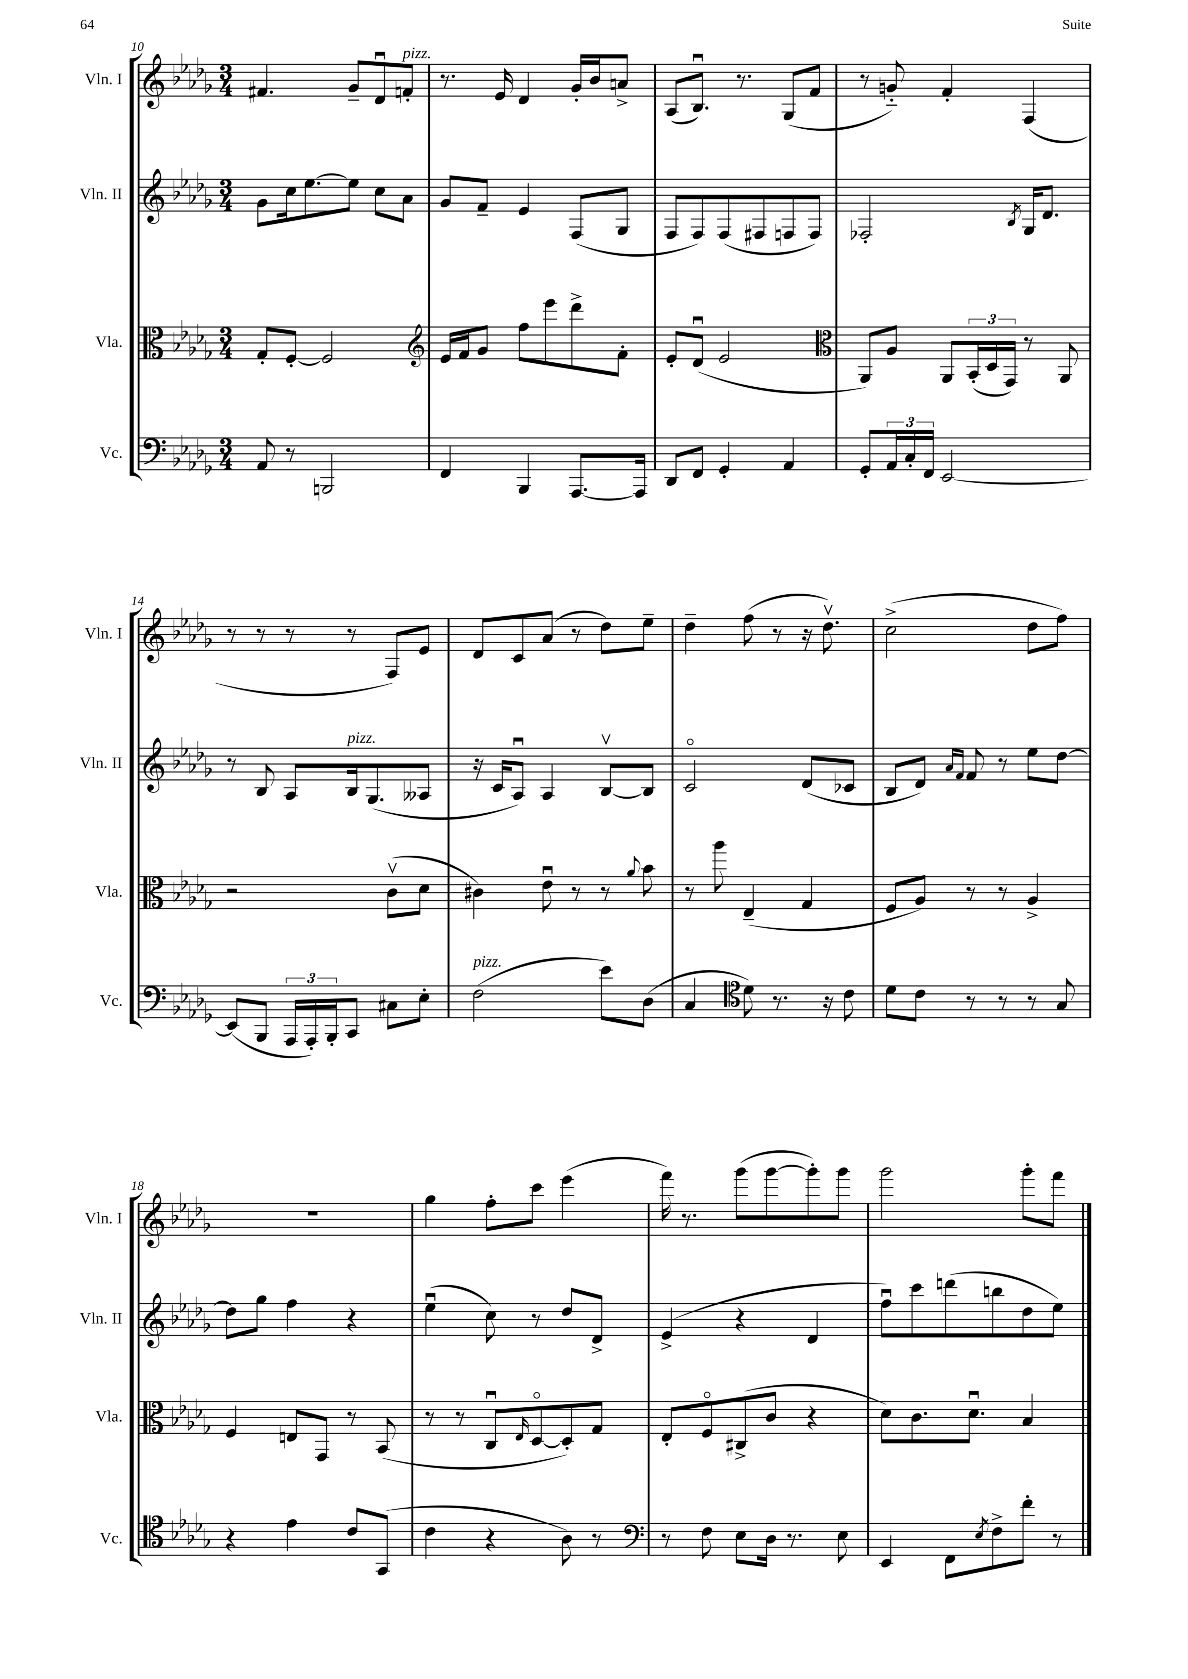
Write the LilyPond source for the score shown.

<<
\new StaffGroup <<
\new Staff = "s0" \with { instrumentName = "Vln. I" shortInstrumentName = "Vln. I" } {
    \clef treble \key des \major \numericTimeSignature \time 3/4
    fis'4. ges'8-- des'8\downbow f'8-.^\markup { \italic "pizz." } |
    r8. ees'16 des'4 ges'16-. bes'16 a'8-> |
    aes8( bes8.\downbow) r8. ges8( f'8 |
    r8 g'8-_) f'4-. f4( |
    r8 r8 r8 r8 f8) ees'8 |
    des'8 c'8 aes'8( r8 des''8) ees''8-- |
    des''4-- f''8( r8 r16 des''8.\upbow) |
    c''2->( des''8 f''8) |
    R2. |
    ges''4 f''8-. c'''8 ees'''4( |
    f'''16) r8. ges'''8( ges'''8~ ges'''8-.) ges'''8 |
    ges'''2 ges'''8-. f'''8 \bar "|." |
}
\new Staff = "s1" \with { instrumentName = "Vln. II" shortInstrumentName = "Vln. II" } {
    \clef treble \key des \major \numericTimeSignature \time 3/4
    ges'8 c''16 ees''8.~ ees''8 c''8 aes'8 |
    ges'8 f'8-- ees'4 f8( ges8 |
    f8 f8) f8( fis8 f8 f8) |
    fes2-. \acciaccatura { bes8 } ges16 des'8. |
    r8 bes8 aes8 bes16^\markup { \italic "pizz." } ges8.( aeses8 |
    r16 c'16 aes8\downbow) aes4 bes8~\upbow bes8 |
    c'2\flageolet des'8( ces'8 |
    bes8 des'8) \grace { aes'16 f'16 } f'8 r8 ees''8 des''8~ |
    des''8 ges''8 f''4 r4 |
    ees''4\downbow( c''8) r8 des''8 des'8-> |
    ees'4->( r4 des'4 |
    f''8\downbow) c'''8 d'''8( b''8 des''8 ees''8) \bar "|." |
}
\new Staff = "s2" \with { instrumentName = "Vla." shortInstrumentName = "Vla." } {
    \clef alto \key des \major \numericTimeSignature \time 3/4
    ges8-. f8~-. f2 |
    \clef treble ees'16 f'16 ges'8 f''8 ees'''8 des'''8-> f'8-. |
    ees'8-. des'8\downbow( ees'2 |
    \clef alto aes,8) aes8 aes,8 \tuplet 3/2 { bes,16-.( des16 ges,16) } r8 aes,8 |
    r2 c'8\upbow( des'8 |
    cis'4) ees'8\downbow r8 r8 \appoggiatura { aes'8 } bes'8 |
    r8 aes''8 ees4--( ges4 |
    f8 aes8) r8 r8 aes4-> |
    f4 e8 ges,8 r8 bes,8( |
    r8 r8 c8\downbow \grace { ees16 } des8~\flageolet des8-.) ges8 |
    ees8-. f8\flageolet cis8->( c'8 r4 |
    des'8) c'8. des'8.\downbow bes4 \bar "|." |
}
\new Staff = "s3" \with { instrumentName = "Vc." shortInstrumentName = "Vc." } {
    \clef bass \key des \major \numericTimeSignature \time 3/4
    aes,8 r8 b,,2 |
    f,4 bes,,4 aes,,8.~ aes,,16 |
    des,8 f,8 ges,4-. aes,4 |
    ges,8-. \tuplet 3/2 { aes,16 c16-. f,16 } ees,2~ |
    ees,8( bes,,8 \tuplet 3/2 { aes,,16 aes,,16-.) bes,,16-. } c,8 cis8 ees8-. |
    f2^\markup { \italic "pizz." }( ees'8) des8( |
    c4 \clef tenor des'8) r8. r16 c'8 |
    des'8 c'8 r8 r8 r8 ges8 |
    r4 ees'4 c'8 ges,8( |
    c'4 r4 aes8) r8 |
    \clef bass r8 f8 ees8 des16 r8. ees8 |
    ees,4 f,8 \acciaccatura { ees8 } f8-> f'8-. r8 \bar "|." |
}
>>
>>
\layout { \context { \Score currentBarNumber = #10 } }
